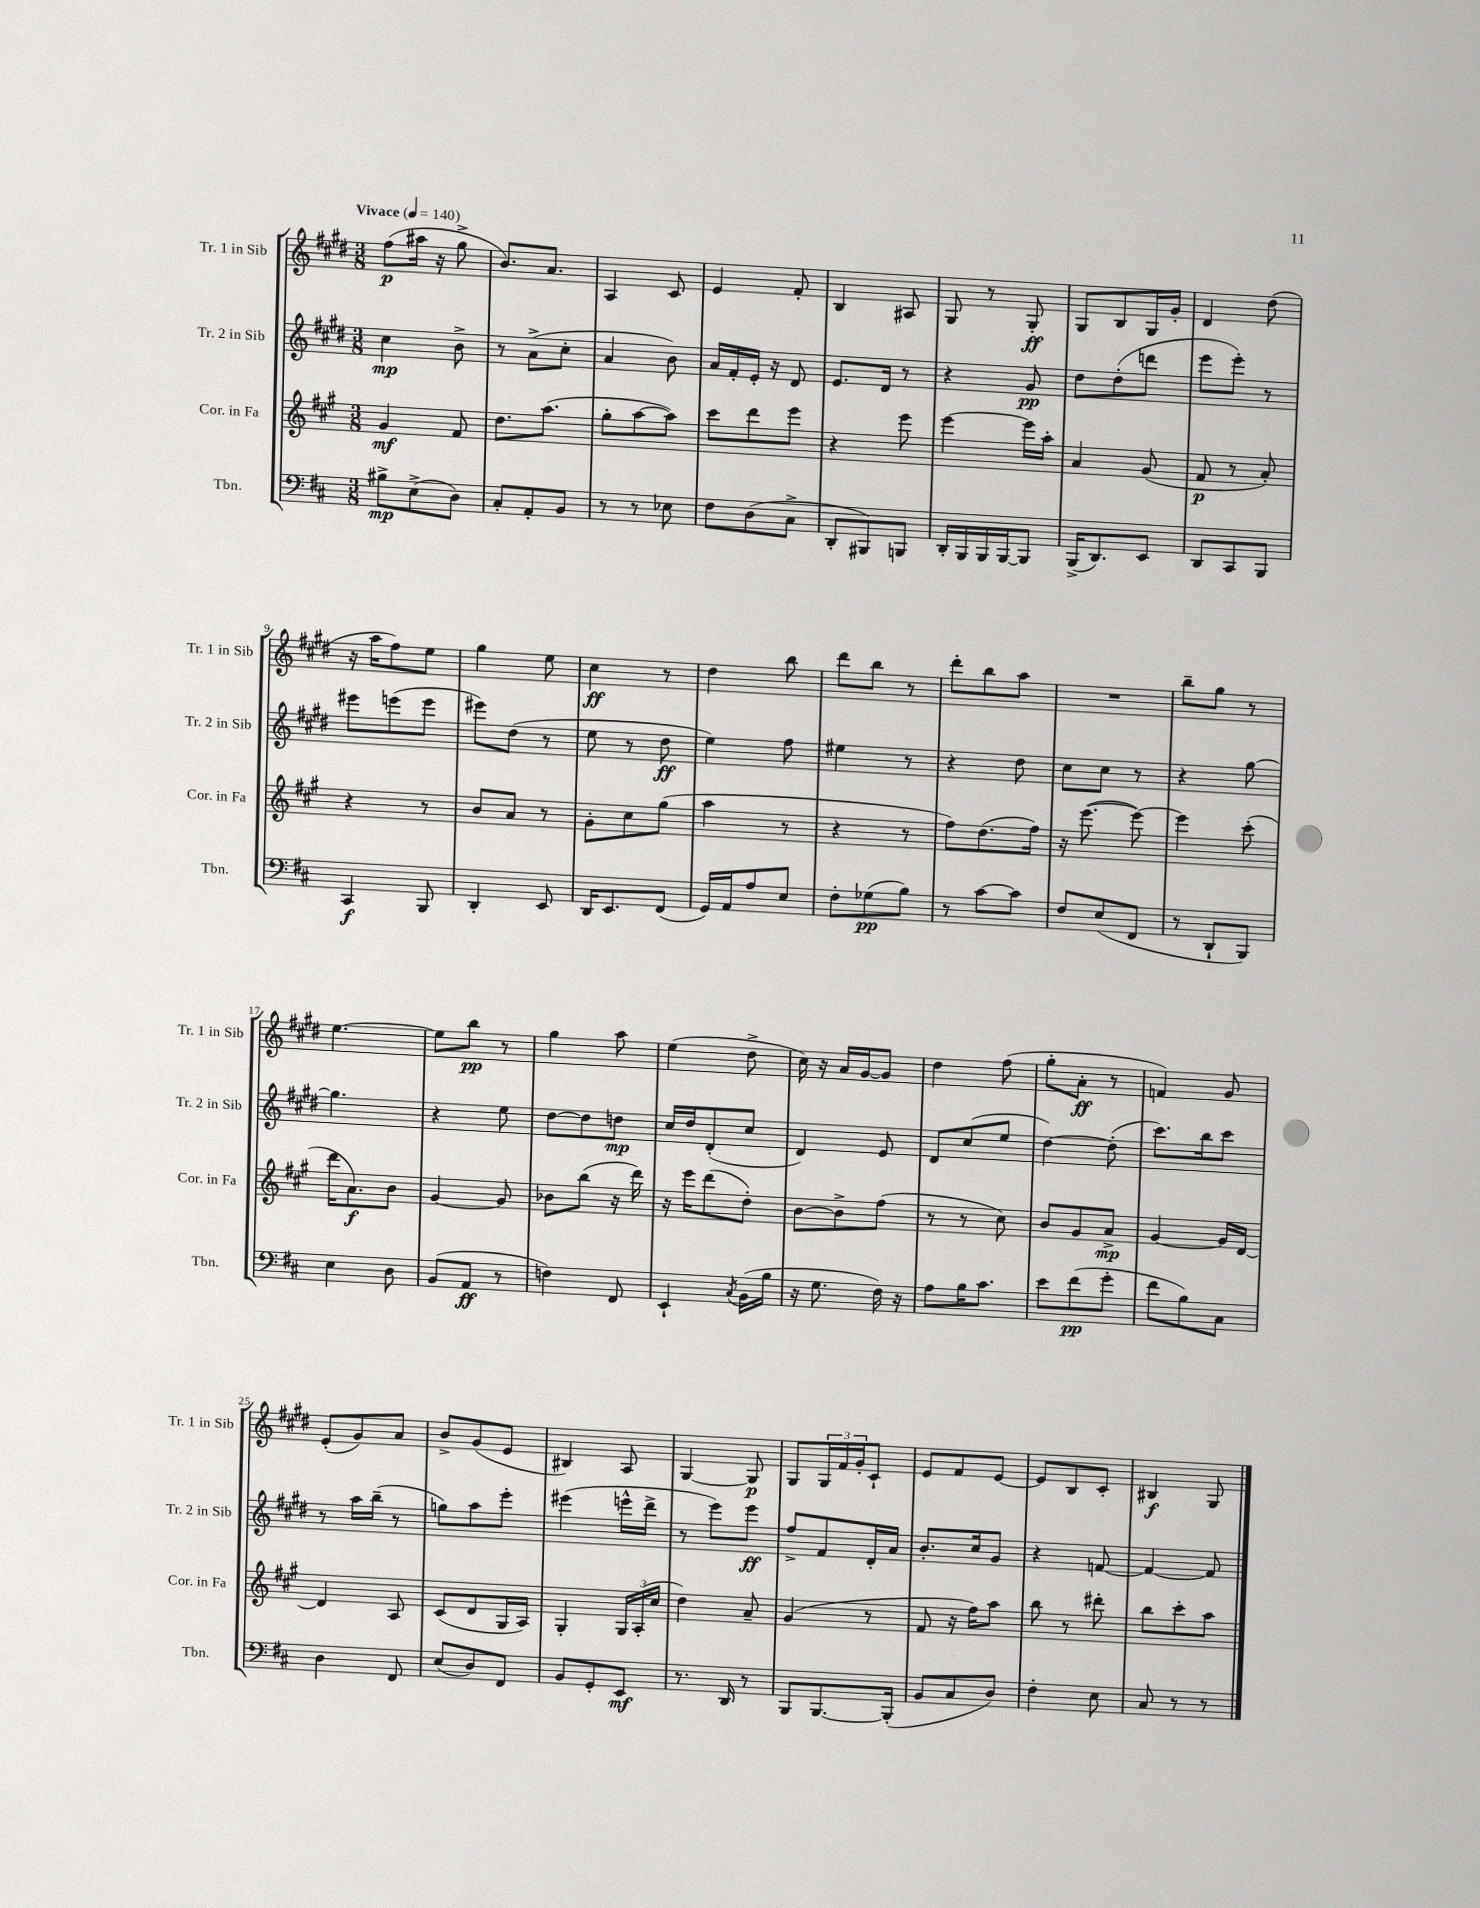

**kern	**kern	**kern	**kern
*staff4	*staff3	*staff2	*staff1
*clefF4	*clefG2	*clefG2	*clefG2
*k[f#c#]	*k[f#c#g#]	*k[f#c#g#d#]	*k[f#c#g#d#]
*M3/8	*M3/8	*M3/8	*M3/8
*MM140	*MM140	*MM140	*MM140
8B#^	4g#	4cc#	(8ff#
(8E^	.	.	16aa#
.	.	.	16r
8D)	8f#	8b^	8gg#^
=	=	=	=
8C#'	8.dd	8r	8.b)
8AA'	.	(8a^	.
.	(8.aa	.	8.a
8BB	.	8cc#'	.
=	=	=	=
8r	8gg#'	4a	4A
8r	[8aa	.	.
8E-	8aa])	8b)	8c#
=	=	=	=
8F#	8ccc#	16a	4e
.	.	16f#'	.
(8D	8ddd	16e'	.
.	.	16r	.
8C#^	8eee	8d#	8f#'
=	=	=	=
8DD'	4r	8.e	4B
8BBB#)	.	.	.
.	.	16d#	.
8BBB	8eee	8r	8A#
=	=	=	=
16DD'	[4eee	4r	8G#
16BBB	.	.	.
16BBB	.	.	8r
[16BBB	.	.	.
8BBB]	16eee]	8g#	8G#'
.	16aa'	.	.
=	=	=	=
(16BBB^	4a	8dd#	8G#
8.DD)	.	.	.
.	.	(8dd#'	8B
8EE	(8g#	8ddd	16G#
.	.	.	16g#'
=	=	=	=
8DD	8f#	8eee	4d#
8CC#	8r	8eee')	.
8BBB	8a')	8r	(8dd#
=	=	=	=
4CC#	4r	8eee#	16r
.	.	.	16aa
.	.	(8eee	8ff#)
8BBB	8r	8eee	8ee
=	=	=	=
4DD'	8b	8eee#)	4gg#
.	8a	(8dd#	.
8EE	8r	8r	8ee
=	=	=	=
16DD	8g#'	8ee	4cc#
8.EE	.	.	.
.	8cc#	8r	.
(8FF#	(8gg#	8dd#	8r
=	=	=	=
16GG)	4aa	4ee)	4dd#
16AA	.	.	.
8A	.	.	.
8E	8r	8ff#	8bb
=	=	=	=
8F#'	4r	4ee#	8ddd#
(8G-	.	.	8bb
8B)	8r	8r	8r
=	=	=	=
8r	8ff#)	4r	8ddd#'
[8c#	(8.dd	.	8bb
8c#]	.	8dd#	8aa
.	16ff#)	.	.
=	=	=	=
8F#	16r	8cc#	4.r
.	([8.eee	.	.
(8E	.	8cc#	.
8FF#	8eee_)	8r	.
=	=	=	=
8r	4eee]	4r	8bb~
8DD`	.	.	8gg#
8BBB)	(8ccc#'	[8gg#	8r
=	=	=	=
4E	16ddd	4.gg#]	[4.ee
.	8.a)	.	.
8D	8b	.	.
=	=	=	=
(8BB	[4g#	4r	8ee]
8AA	.	.	8bb
8r	8g#]	8ee	8r
=	=	=	=
4F)	8b-	[8dd#	4gg#
.	(8bb	8dd#]	.
8FF#	16r	8dd	8aa
.	16ddd)	.	.
=	=	=	=
4EE`	16r	16cc#	(4ee
.	16eee	16dd#	.
.	(8ddd	(8d#'	.
8qC#	.	.	.
(16BB	8dd')	8cc#	8dd#^
16B	.	.	.
=	=	=	=
16r	[8b	4d#)	16cc#)
8.G	.	.	16r
.	8b^]	.	16a
.	.	.	[16g#
16F#)	(8ff#	8e	8g#]
16r	.	.	.
=	=	=	=
8A	8r	8d#	4dd#
16B	8r	(8cc#	.
8.c#	.	.	.
.	8cc#)	8ee	(8ff#
=	=	=	=
8e	8b	[4dd#)	8gg#'
(8f#	8g#	.	8a'
8g'	8a^	(8dd#']	8r
=	=	=	=
8f#	[4g#	8.ccc#)	4f)
8B)	.	.	.
.	.	16bb	.
8C#	16g#]	8ccc#	8g#
.	[16d	.	.
=	=	=	=
4D	4d]	8r	(8e'
.	.	16aa	8g#)
.	.	(16bb~	.
8FF#	8A	8r	8a
=	=	=	=
(8E	(8c#	8gg)	8b^
8D)	8d	8aa	(8g#
8FF#	16G#	8eee'	8e
.	16A)	.	.
=	=	=	=
8BB	4G#'	(4eee#	4B#)
8GG'	.	.	.
8EE	24G#	16eee^^	8A
.	(24A'	.	.
.	.	16ddd#^	.
.	24cc#	.	.
=	=	=	=
8.r	4dd)	8r	[4G#
.	.	8eee)	.
16DD	.	.	.
8r	8a~	8eee	8G#]
=	=	=	=
8BBB	(4g#	8ff#^	8G#
[8.BBB	.	8f#	24G#
.	.	.	24f#
.	.	.	24g#'
.	8r	16d#'	8c#`
(16BBB']	.	16a	.
=	=	=	=
8BB	8f#	8.b'	8e
8C#	16r	.	8f#
.	16ff#)	16cc#	.
8D)	8aa	8g#	[8e
=	=	=	=
4F#'	8bb	4r	8e]
.	8r	.	8B
8E	8ddd#'	[8f	8c#'
=	=	=	=
8C#	8bb	4f_	4B#
8r	8ccc#'	.	.
8r	8aa	8f]	8G#
==	==	==	==
*-	*-	*-	*-
